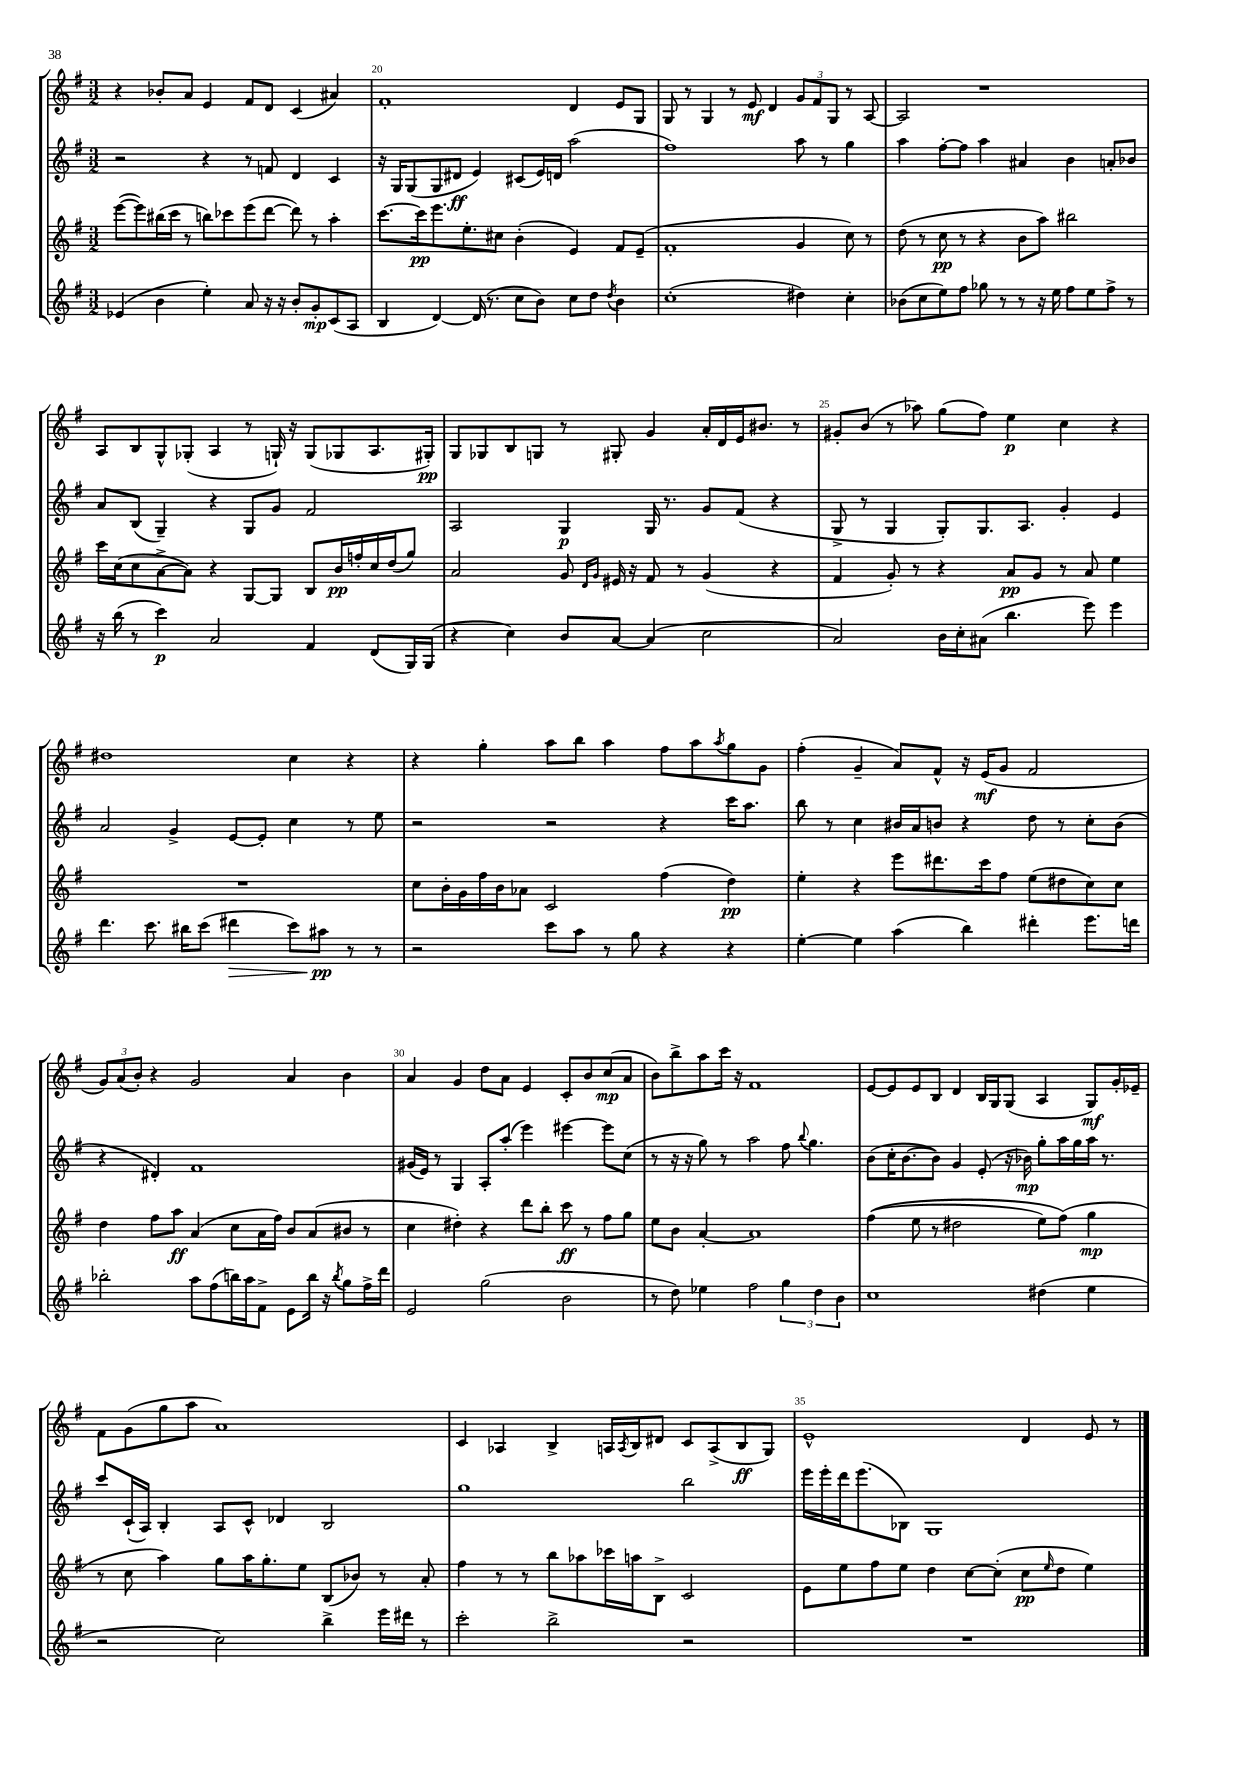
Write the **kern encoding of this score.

**kern	**dynam	**kern	**dynam	**kern	**dynam	**kern	**dynam
*part4	*part4	*part3	*part3	*part2	*part2	*part1	*part1
*staff4	*staff4	*staff3	*staff3	*staff2	*staff2	*staff1	*staff1
*clefG2	*	*clefG2	*	*clefG2	*	*clefG2	*
*k[f#]	*	*k[f#]	*	*k[f#]	*	*k[f#]	*
*M3/2	*	*M3/2	*	*M3/2	*	*M3/2	*
=19	=19	=19	=19	=19	=19	=19	=19
(4e-X/	.	([8eee\L	.	2r	.	4r	.
.	.	8eee\])	.	.	.	.	.
4b\	.	(16bb#X\L	.	.	.	8b-X'/L	.
.	.	16ccc\JJ	.	.	.	.	.
.	.	8r	.	.	.	8a/J	.
4ee'\)	.	8bbn\L)	.	4r	.	4e/	.
.	.	8ccc-X\	.	.	.	.	.
8a/	.	(8eee\	.	8r	.	8f#/L	.
16r	.	[8ddd\J	.	8fn/	.	8d/J	.
16r	.	.	.	.	.	.	.
8b'/L	.	8ddd\])	.	4d/	.	(4c/	.
8g'/	mp	8r	.	.	.	.	.
(8c/	.	4aa'\	.	4c/	.	4a#X/)	.
8A/J	.	.	.	.	.	.	.
=20	=20	=20	=20	=20	=20	=20	=20
4B/	.	[8.ccc\L	.	16r	.	1f#'	.
.	.	.	.	16G/KL	.	.	.
.	.	.	.	(8G/	.	.	.
.	.	16ccc\k]	pp	.	.	.	.
[4d/)	.	8.eee\	.	8G/	.	.	.
.	.	.	.	8d#X/J	ff	.	.
.	.	8.ee'\	.	.	.	.	.
(16d/]	.	.	.	4e/)	.	.	.
8.r	.	.	.	.	.	.	.
.	.	8cc#X\J	.	.	.	.	.
8cc\L	.	(4b'\	.	(8c#X/L	.	.	.
8b\J)	.	.	.	16e/L)	.	.	.
.	.	.	.	16dn/JJ	.	.	.
8cc\L	.	4e/)	.	(2aa\	.	4d/	.
8dd\J	.	.	.	.	.	.	.
8qdd/	.	.	.	.	.	.	.
4b\	.	8f#/L	.	.	.	8e/L	.
.	.	(8e~/J	.	.	.	8G/J	.
=21	=21	=21	=21	=21	=21	=21	=21
(1cc'	.	1f#'	.	1ff#)	.	8G/	.
.	.	.	.	.	.	8r	.
.	.	.	.	.	.	4G/	.
.	.	.	.	.	.	8r	.
.	.	.	.	.	.	8e/	mf
.	.	.	.	.	.	4d/	.
4dd#X\)	.	4g/	.	8aa\	.	12g/L	.
.	.	.	.	.	.	12f#/	.
.	.	.	.	8r	.	.	.
.	.	.	.	.	.	12G/J	.
4cc'\	.	8cc\)	.	4gg\	.	8r	.
.	.	8r	.	.	.	[8A/	.
=22	=22	=22	=22	=22	=22	=22	=22
(8b-X\L	.	(8dd\	.	4aa\	.	2A/]	.
8cc\	.	8r	.	.	.	.	.
8ee\)	.	8cc\	pp	[8ff#'\L	.	.	.
8ff#\J	.	8r	.	8ff#\J]	.	.	.
8gg-X\	.	4r	.	4aa\	.	1r	.
8r	.	.	.	.	.	.	.
8r	.	8b\L	.	4a#X/	.	.	.
16r	.	8aa\J)	.	.	.	.	.
16ee\	.	.	.	.	.	.	.
8ff#\L	.	2bb#X\	.	4b\	.	.	.
8ee\	.	.	.	.	.	.	.
8ff#^\J	.	.	.	8an'/L	.	.	.
8r	.	.	.	8b-X/J	.	.	.
!!LO:LB:g=z
=23	=23	=23	=23	=23	=23	=23	=23
16r	.	16ccc\LL	.	8a/L	.	8A/L	.
(16bb\	.	(16cc\J	.	.	.	.	.
8r	.	8cc\	.	(8B/J	.	8B/	.
4ccc\)	p	[8a^\	.	4G~/)	.	8G^^/	.
.	.	8a\J])	.	.	.	(8G-X'/J	.
2a/	.	4r	.	4r	.	4A/	.
.	.	[8G/L	.	8G/L	.	8r	.
.	.	8G/J]	.	8g/J	.	16Gn`/)	.
.	.	.	.	.	.	16r	.
4f#/	.	8B/L	.	2f#/	.	(8G/L	.
.	.	16b/L	pp	.	.	8G-X/	.
.	.	16ffn'/	.	.	.	.	.
(8d/L	.	16cc/	.	.	.	8.A/	.
.	.	(16dd/J	.	.	.	.	.
16G/L)	.	8gg/J)	.	.	.	.	.
(16G/JJ	.	.	.	.	.	16G#X'/Jk)	pp
=24	=24	=24	=24	=24	=24	=24	=24
4r	.	2a/	.	2A/	.	8G/L	.
.	.	.	.	.	.	8G-X/	.
4cc\)	.	.	.	.	.	8B/	.
.	.	.	.	.	.	8Gn/J	.
8b/L	.	8g/	.	4G/	p	8r	.
.	.	16qqd/LL	.	.	.	.	.
.	.	16qqg/JJ	.	.	.	.	.
[8a/J	.	16e#X/	.	.	.	8G#X'/	.
.	.	16r	.	.	.	.	.
(4a/]	.	8f#/	.	16G/	.	4g/	.
.	.	.	.	8.r	.	.	.
.	.	8r	.	.	.	.	.
2cc\	.	(4g/	.	8g/L	.	16a'/LL	.
.	.	.	.	.	.	16d/	.
.	.	.	.	(8f#/J	.	16e/J	.
.	.	.	.	.	.	8.b#X/J	.
.	.	4r	.	4r	.	.	.
.	.	.	.	.	.	8r	.
=25	=25	=25	=25	=25	=25	=25	=25
2a/)	.	4f#/	.	8G^/	.	8g#X'/L	.
.	.	.	.	8r	.	(8b/J	.
.	.	8g'/)	.	4G/	.	8r	.
.	.	8r	.	.	.	8aa-X\)	.
16b\LL	.	4r	.	8G'/L)	.	(8gg\L	.
16cc'\J	.	.	.	.	.	.	.
(8a#X\J	.	.	.	8.G/	.	8ff#\J)	.
4.bb\	.	8a/L	pp	.	.	4ee\	p
.	.	.	.	8.A/J	.	.	.
.	.	8g/J	.	.	.	.	.
.	.	8r	.	4g'/	.	4cc\	.
8eee\)	.	8a/	.	.	.	.	.
4eee\	.	4ee\	.	4e/	.	4r	.
!!LO:LB:g=z
=26	=26	=26	=26	=26	=26	=26	=26
4.ddd\	.	1.r	.	2a/	.	1dd#X	.
8.ccc\	.	.	.	.	.	.	.
.	.	.	.	4g^/	.	.	.
16bb#X\KL	.	.	.	.	.	.	.
(8ccc\J	.	.	.	.	.	.	.
!	!LO:HP:b	!	!	!	!	!	!
4ddd#X\	>	.	.	[8e/L	.	.	.
.	.	.	.	8e'/J]	.	.	.
8ccc\L)	.	.	.	4cc\	.	4cc\	.
8aa#X\J	pp	.	.	.	.	.	.
8r	]	.	.	8r	.	4r	.
8r	.	.	.	8ee\	.	.	.
=27	=27	=27	=27	=27	=27	=27	=27
2r	.	8cc\L	.	2r	.	4r	.
.	.	16b'\L	.	.	.	.	.
.	.	16g\	.	.	.	.	.
.	.	16ff#\	.	.	.	4gg'\	.
.	.	16b\J	.	.	.	.	.
.	.	8a-X\J	.	.	.	.	.
8ccc\L	.	2c/	.	2r	.	8aa\L	.
8aa\J	.	.	.	.	.	8bb\J	.
8r	.	.	.	.	.	4aa\	.
8gg\	.	.	.	.	.	.	.
4r	.	(4ff#\	.	4r	.	8ff#\L	.
.	.	.	.	.	.	8aa\	.
.	.	.	.	.	.	8qaa/	.
4r	.	4dd\)	pp	16ccc\KL	.	8gg\	.
.	.	.	.	8.aa\J	.	.	.
.	.	.	.	.	.	8g\J	.
=28	=28	=28	=28	=28	=28	=28	=28
[4ee'\	.	4ee'\	.	8bb\	.	(4ff#'\	.
.	.	.	.	8r	.	.	.
4ee\]	.	4r	.	4cc\	.	4g~/	.
(4aa\	.	8eee\L	.	16b#X/LL	.	8a/L)	.
.	.	.	.	16a/J	.	.	.
.	.	8.ddd#X\	.	8bn/J	.	8f#^^/J	.
4bb\)	.	.	.	4r	.	16r	.
.	.	16ccc\k	.	.	.	(16e/KL	mf
.	.	8ff#\J	.	.	.	8g/J	.
4ddd#X'\	.	(8ee\L	.	8dd\	.	2f#/	.
.	.	8dd#X\	.	8r	.	.	.
8.eee\L	.	8cc\)	.	8cc'\L	.	.	.
.	.	8cc\J	.	(8b\J	.	.	.
16dddn\Jk	.	.	.	.	.	.	.
!!LO:LB:g=z
=29	=29	=29	=29	=29	=29	=29	=29
2bb-X'\	.	4dd\	.	4r	.	12g/L)	.
.	.	.	.	.	.	(12a/	.
.	.	.	.	.	.	12b'/J)	.
.	.	8ff#\L	.	4d#X'/)	.	4r	.
.	.	8aa\J	ff	.	.	.	.
8aa\L	.	(4a/	.	1f#	.	2g/	.
(8ff#\	.	.	.	.	.	.	.
16bbn\L)	.	8cc\L	.	.	.	.	.
16aa\J	.	.	.	.	.	.	.
8f#^\J	.	16a\L	.	.	.	.	.
.	.	16ff#\JJ)	.	.	.	.	.
8e\L	.	8b/L	.	.	.	4a/	.
16bb\Jk	.	(8a/	.	.	.	.	.
16r	.	.	.	.	.	.	.
8qbb/	.	.	.	.	.	.	.
8gg\L	.	8b#X/J	.	.	.	4b\	.
16ff#^\L	.	8r	.	.	.	.	.
16ddd\JJ	.	.	.	.	.	.	.
=30	=30	=30	=30	=30	=30	=30	=30
2e/	.	4cc\	.	(16g#X/LL	.	4a/	.
.	.	.	.	16e/JJ)	.	.	.
.	.	.	.	8r	.	.	.
.	.	4dd#X'\)	.	4G/	.	4g/	.
(2gg\	.	4r	.	8A'/L	.	8dd\L	.
.	.	.	.	(8aa'/J	.	8a\J	.
.	.	8ddd\L	.	4eee\)	.	4e/	.
.	.	8bb'\J	.	.	.	.	.
2b\	.	8ccc\	ff	[4eee#X\	.	8c'/L	.
.	.	8r	.	.	.	8b/	.
.	.	8ff#\L	.	8eee#\L]	.	(8cc/	mp
.	.	8gg\J	.	(8cc\J	.	8a/J	.
=31	=31	=31	=31	=31	=31	=31	=31
8r	.	8ee\L	.	8r	.	8b\L)	.
8dd\)	.	8b\J	.	16r	.	8bb^\	.
.	.	.	.	16r	.	.	.
4ee-X\	.	[4a'/	.	8gg\)	.	8aa\	.
.	.	.	.	8r	.	16ccc\Jk	.
.	.	.	.	.	.	16r	.
2ff#\	.	1a]	.	2aa\	.	1f#	.
6gg\	.	.	.	8ff#\	.	.	.
.	.	.	.	8qqbb/	.	.	.
.	.	.	.	4.gg\	.	.	.
6dd\	.	.	.	.	.	.	.
6b\	.	.	.	.	.	.	.
=32	=32	=32	=32	=32	=32	=32	=32
1cc	.	((4ff#\	.	(8b\L	.	[8e/L	.
.	.	.	.	16cc'\K	.	8e/]	.
.	.	.	.	[8.b\	.	.	.
.	.	8ee\	.	.	.	8e/	.
.	.	8r	.	8b\J])	.	8B/J	.
.	.	2dd#X\	.	4g/	.	4d/	.
.	.	.	.	(8e'/	.	16B/LL	.
.	.	.	.	.	.	16G/J	.
.	.	.	.	16r	.	(8G/J	.
.	.	.	.	16b-X\)	mp	.	.
(4dd#X\	.	8ee\L)	.	8gg'\L	.	4A/	.
.	.	(8ff#\J)	.	16aa\L	.	.	.
.	.	.	.	16gg\	.	.	.
4ee\	.	4gg\	mp	16aa\JJ	.	8G/L)	mf
.	.	.	.	8.r	.	.	.
.	.	.	.	.	.	16g'/L	.
.	.	.	.	.	.	16e-X~/JJ	.
!!LO:LB:g=z
=33	=33	=33	=33	=33	=33	=33	=33
2r	.	8r	.	8ccc/L	.	8f#\L	.
.	.	8cc\	.	(16c`/L	.	(8g\	.
.	.	.	.	16A/JJ)	.	.	.
.	.	4aa\)	.	4B'/	.	8gg\	.
.	.	.	.	.	.	8aa\J	.
2cc\)	.	8gg\L	.	8A/L	.	1a)	.
.	.	16aa\K	.	8c^^/J	.	.	.
.	.	8.gg'\	.	.	.	.	.
.	.	.	.	4d-X/	.	.	.
.	.	8ee\J	.	.	.	.	.
4bb^\	.	(8B/L	.	2B/	.	.	.
.	.	8b-X/J)	.	.	.	.	.
16eee\LL	.	8r	.	.	.	.	.
16ddd#X\JJ	.	.	.	.	.	.	.
8r	.	8a'/	.	.	.	.	.
=34	=34	=34	=34	=34	=34	=34	=34
2ccc'\	.	4ff#\	.	1gg	.	4c/	.
.	.	8r	.	.	.	4A-X/	.
.	.	8r	.	.	.	.	.
2bb^\	.	8bb\L	.	.	.	4B^/	.
.	.	8aa-X\	.	.	.	.	.
.	.	16ccc-X\L	.	.	.	16An/LL	.
.	.	.	.	.	.	8qA/	.
.	.	16aan\J	.	.	.	16B/J	.
.	.	8B^\J	.	.	.	8d#X/J	.
2r	.	2c/	.	2bb\	.	8c/L	.
.	.	.	.	.	.	(8A^/	.
.	.	.	.	.	.	8B/	ff
.	.	.	.	.	.	8G/J)	.
=35	=35	=35	=35	=35	=35	=35	=35
1.r	.	8e\L	.	16eee\LL	.	1e^^	.
.	.	.	.	16eee'\	.	.	.
.	.	8ee\	.	16ddd\J	.	.	.
.	.	.	.	(8.eee\	.	.	.
.	.	8ff#\	.	.	.	.	.
.	.	8ee\J	.	8B-X\J)	.	.	.
.	.	4dd\	.	1G	.	.	.
.	.	[8cc\L	.	.	.	.	.
.	.	(8cc'\J]	.	.	.	.	.
.	.	8cc\L	pp	.	.	4d/	.
.	.	16qqee/	.	.	.	.	.
.	.	8dd\J	.	.	.	.	.
.	.	4ee\)	.	.	.	8e/	.
.	.	.	.	.	.	8r	.
==	==	==	==	==	==	==	==
*-	*-	*-	*-	*-	*-	*-	*-
